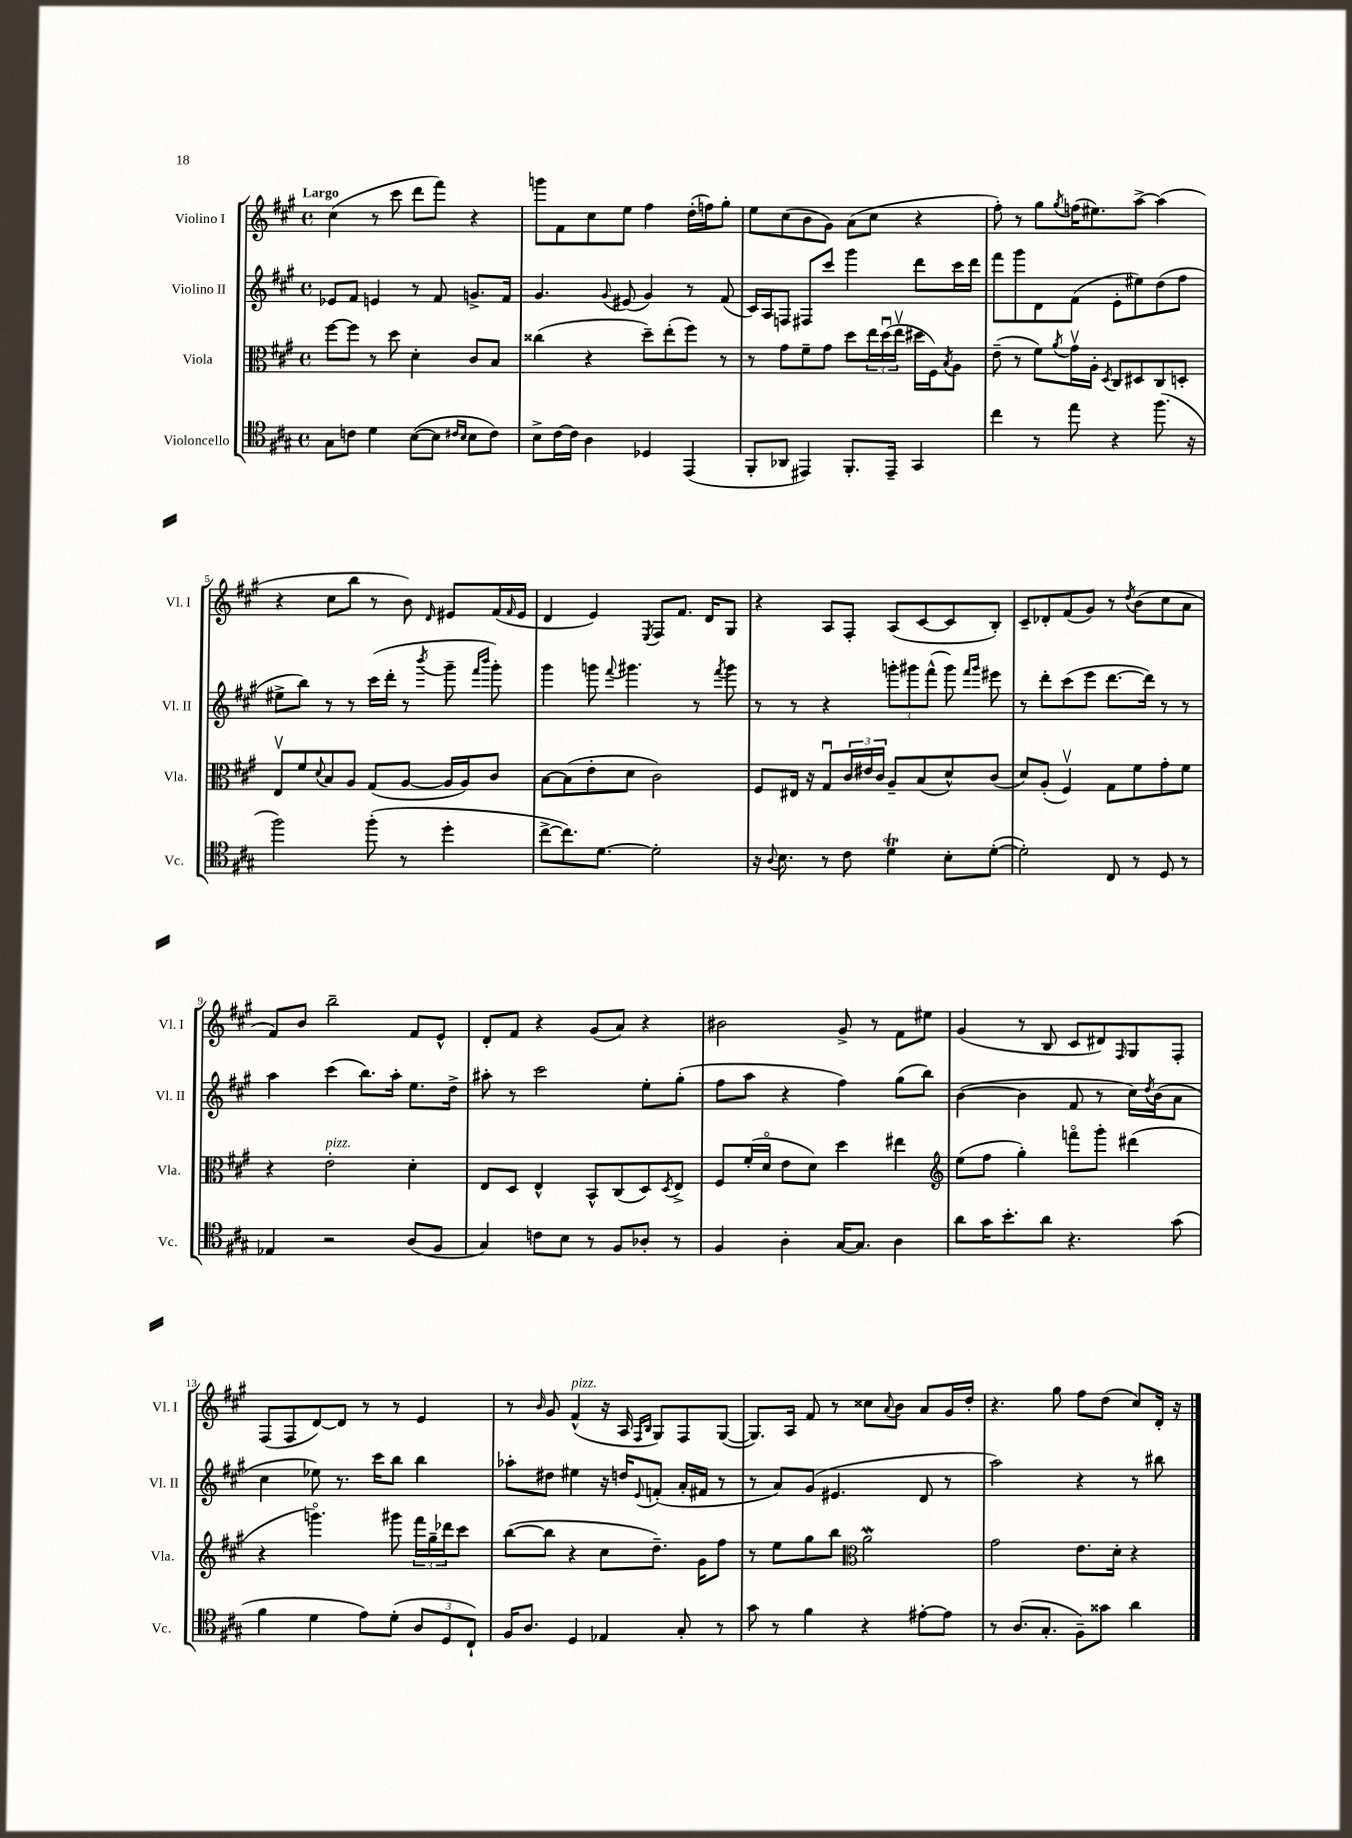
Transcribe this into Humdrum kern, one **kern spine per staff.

**kern	**kern	**kern	**kern
*part4	*part3	*part2	*part1
*staff4	*staff3	*staff2	*staff1
*I"Violoncello	*I"Viola	*I"Violino II	*I"Violino I
*I'Vc.	*I'Vla.	*I'Vl. II	*I'Vl. I
*clefC4	*clefC3	*clefG2	*clefG2
*k[f#c#g#]	*k[f#c#g#]	*k[f#c#g#]	*k[f#c#g#]
*M4/4	*M4/4	*M4/4	*M4/4
*met(c)	*met(c)	*met(c)	*met(c)
=1	=1	=1	=1
!	!	!	!LO:TX:a:B:t=Largo
8G#\L	[8ff#\L	8e-X/L	(4cc#\
8cn\J	8ff#\J]	8f#/J	.
4d\	8r	4en/	8r
.	8dd\	.	8ccc#\
([8B\L	4d'\	8r	8ddd\L
8B\J]	.	8f#/	8fff#\J)
16qqc#X/LL	.	.	.
16qqB/JJ	.	.	.
8B\L	8c#/L	8.gn^/L	4r
8c#\J)	8B/J	.	.
.	.	16f#/Jk	.
=2	=2	=2	=2
8B^\L	(4cc##X\	4.g#/	8gggn\L
[16c#\L	.	.	8f#\
16c#\JJ]	.	.	.
4A\	4r	.	8cc#\
.	.	8qqg#/	.
.	.	(8e#X/	8ee\J
4D-X/	8dd~\L)	4g#/)	4ff#\
.	(8ee'\	.	.
(4EE/	8ff#\J)	8r	(16dd'\LL
.	.	.	16ffn\J)
.	8r	(8f#/	8gg#'\J
=3	=3	=3	=3
8FF#'/L	8r	16c#/LL)	8ee\L
.	.	16A/J	.
8AA-X/J	8g#\L	8Fn/J	(8cc#\
4EE#X/)	8f#~\	8F#X/L	8b\
.	8g#\J	8ccc#/J	8g#\J)
8.FF#'/L	8dd\L	4ggg#\	(8a\L
.	24ee\L	.	8cc#\J
.	(24ddu\	.	.
16EE#~/Jk	.	.	.
.	24eev\JJ	.	.
4GG#/	16dd#X\LL	8ddd\L	4r
.	16F#\J)	.	.
.	8qB/	.	.
.	8A\J	16ccc#\L	.
.	.	16ddd\JJ	.
=4	=4	=4	=4
4cc#\	(8e~\	8fff#\L	8ff#'\)
.	8r	8ggg#\	8r
8r	8f#\L)	8d\	8gg#\L
.	8qa/	.	8qgg#/
8ee\	16g#v\L	(8f#\J	(16ffn\K
.	16A'\JJ	.	8.ee#X\)
.	8qD/	.	.
4r	8C#/L	8e'\L	.
.	8D#X/	8ee#X\)	[8aa^\J
(8.ff#\	8C#/	(8dd\	(4aa\]
.	8Dn'/J	8ff#\J	.
16r	.	.	.
!!LO:LB:g=z
=5	=5	=5	=5
2ff#\)	8Ev/L	8ee#X^\L	4r
.	8f#/	8bb\J)	.
.	8qqd/	.	.
.	8B/	8r	8cc#\L
.	8A/J	8r	8bb\J
(8ff#'\	(8G#/L	(16ccc#\LL	8r
.	.	16ddd'\JJ	.
8r	[8A/J	8r	8b\)
.	.	8qbbb/	16qqd/
4dd'\	16A/LL]	8ggg#~\	8e#X/L
.	16A/J)	.	.
.	.	16qqfff#/LL	.
.	.	16qqbbb/JJ	.
.	8c#/J	8ggg#'\)	(16f#/L
.	.	.	16qqf#/
.	.	.	16e#/JJ
=6	=6	=6	=6
[8cc#^\L	[8B\L	4ggg#\	4d/
8.cc#\])	(8B\]	.	.
.	8e'\	8gggn\	4e/)
[8.d\J	.	.	.
.	.	8qqfff#/	.
.	8d\J	4.ggg#X\	.
.	.	.	8qE/
2d'\]	2c#\)	.	8F#/L
.	.	.	8.f#/J
.	.	8r	.
.	.	.	16d/KL
.	.	8qfff#/	.
.	.	8ggg#\	8G#/J
=7	=7	=7	=7
16r	8F#/L	8r	4r
8qqA/	.	.	.
8.B\	.	.	.
.	16E#X/Jk	8r	.
.	16r	.	.
8r	8G#u/L	4r	8A/L
8c#\	24c#/L	.	8F#'/J
.	24e#X/	.	.
.	24c#/JJ	.	.
4dT\	8A~/L	12gggn'\L	(8A/L
.	.	12ggg#X\	.
.	(8B/	.	[8c#/
.	.	(12fff#^^\J	.
8B'\L	8d^^/)	8ggg#\)	8c#/]
.	.	16qqfff#/LL	.
.	.	16qqggg#/JJ	.
([8d'\J	(8c#/J	8eee#X\	8B'/J)
=8	=8	=8	=8
2d'\])	8d/L)	8r	8c#~/L
.	(8A'/J	8ddd'\L	8d-X'/
.	4F#v/)	(8ccc#\	(8f#/
.	.	8eee\J	8g#/J)
8C#/	8G#\L	[8.ddd\L	8r
.	.	.	8qdd/
8r	8f#\	.	(8b\L
.	.	16ddd\Jk])	.
8D/	8g#'\	8r	8cc#\
8r	8f#\J	8r	8a\J
!!LO:LB:g=z
=9	=9	=9	=9
4E-X/	4r	4aa\	8f#/L)
.	.	.	8b/J
!	!LO:TX:a:i:t=pizz.	!	!
2r	2e'\	(4ccc#\	2bb~\
.	.	8.bb\L)	.
.	.	16aa'\Jk	.
(8A/L	4d'\	8.ee\L	8f#/L
8F#/J	.	.	8e^^/J
.	.	16dd^\Jk	.
=10	=10	=10	=10
4G#/)	8E/L	8aa#X'\	8d'/L
.	8D/J	8r	8f#/J
8cn\L	4E^^/	2ccc#\	4r
8B\J	.	.	.
8r	8BB^^/L	.	(8g#/L
8F#/L	(8C#/	.	8a/J)
8A-X'/J	8D/)	8ee'\L	4r
.	8qD/	.	.
8r	8E^/J	(8gg#'\J	.
=11	=11	=11	=11
4F#/	8F#/L	8ff#\L	2b#X\
.	(16f#'/L	8aa\J	.
.	16d/JJ	.	.
4A'\	8e\L	4r	.
.	8d\J)	.	.
[16G#/KL	4dd\	4ff#\)	8g#^/
8.G#/J]	.	.	.
.	.	.	8r
4A\	4ee#X\	(8gg#\L	8f#\L
.	.	8bb\J)	8ee#X\J
=12	=12	=12	=12
*	*clefG2	*	*
8a\L	(8ee\L	([4b\	(4g#/
16g#\K	8ff#\J	.	.
8.b'\	.	.	.
.	4gg#'\)	4b\]	8r
8a\J	.	.	8B/
4.r	8fffn\L	8f#/	8c#/L
.	8ggg#'\J	8r	8d#X/)
.	.	.	16qqF#/
.	(4ddd#X\	16cc#\LL)	8G#/
.	.	8qdd/	.
.	.	(16b\J	.
(8g#\	.	8a\J	8F#'/J
!!LO:LB:g=z
=13	=13	=13	=13
4f#\	4r	4cc#\	(8F#/L
.	.	.	8F#/
4d\	4.gggn\)	8ee-X\)	[8d/)
.	.	8.r	8d/J]
8e\L)	.	.	8r
.	.	16ccc#\KL	.
(8d'\J	8ggg#X\	8bb\J	8r
12A/L	24fff#\LL	4bb\	4e/
.	24gg#~\	.	.
12D/	24ddd-X\J	.	.
.	8ccc#\J	.	.
12C#`/J)	.	.	.
=14	=14	=14	=14
16F#/KL	([8bb\L	8aa-X'\L	8r
8.A/J	.	.	.
.	.	.	16qqb/
.	8bb\J]	8dd#X\J	8g#/
!	!	!	!LO:TX:a:i:t=pizz.
4D/	4r	4ee#X\	(4f#^^/
4E-X/	8cc#\L	16r	16r
.	.	16ddn/KL	16A/
.	.	.	16qqF#/LL
.	.	8qqe/	16qqB/JJ
.	8.dd~\J)	(8fn'/J	8G#/L)
8G#'/	.	16a'/LL	8F#/
.	16g#\KL	16f#X/JJ	.
8r	8ff#\J	8r	([8G#/J
=15	=15	=15	=15
8g#\	8r	8r	8.G#/L])
8r	8ee\L	8a/L)	.
.	.	.	16A/Jk
4f#\	8gg#\	(8g#/J	8f#/
.	8bb\J	4.e#X/	8r
*	*clefC3	*	*
4r	2aw\	.	8cc##X\L
.	.	.	8qqa/
.	.	.	8b\J
[8e#X'\L	.	8d/	8a/L
8e#\J]	.	8r	16g#/L
.	.	.	16dd'/JJ
=16	=16	=16	=16
8r	2g#\	2aa\)	4.r
(8.A/L	.	.	.
8.G#'/J	.	.	.
.	.	.	8gg#\
8F#~\L)	8.e\L	4r	8ff#\L
8g##X\J	.	.	(8dd\J
.	16d'\Jk	.	.
4a\	4r	8r	8cc#/L)
.	.	8bb#X\	16d'/Jk
.	.	.	16r
==	==	==	==
*-	*-	*-	*-
